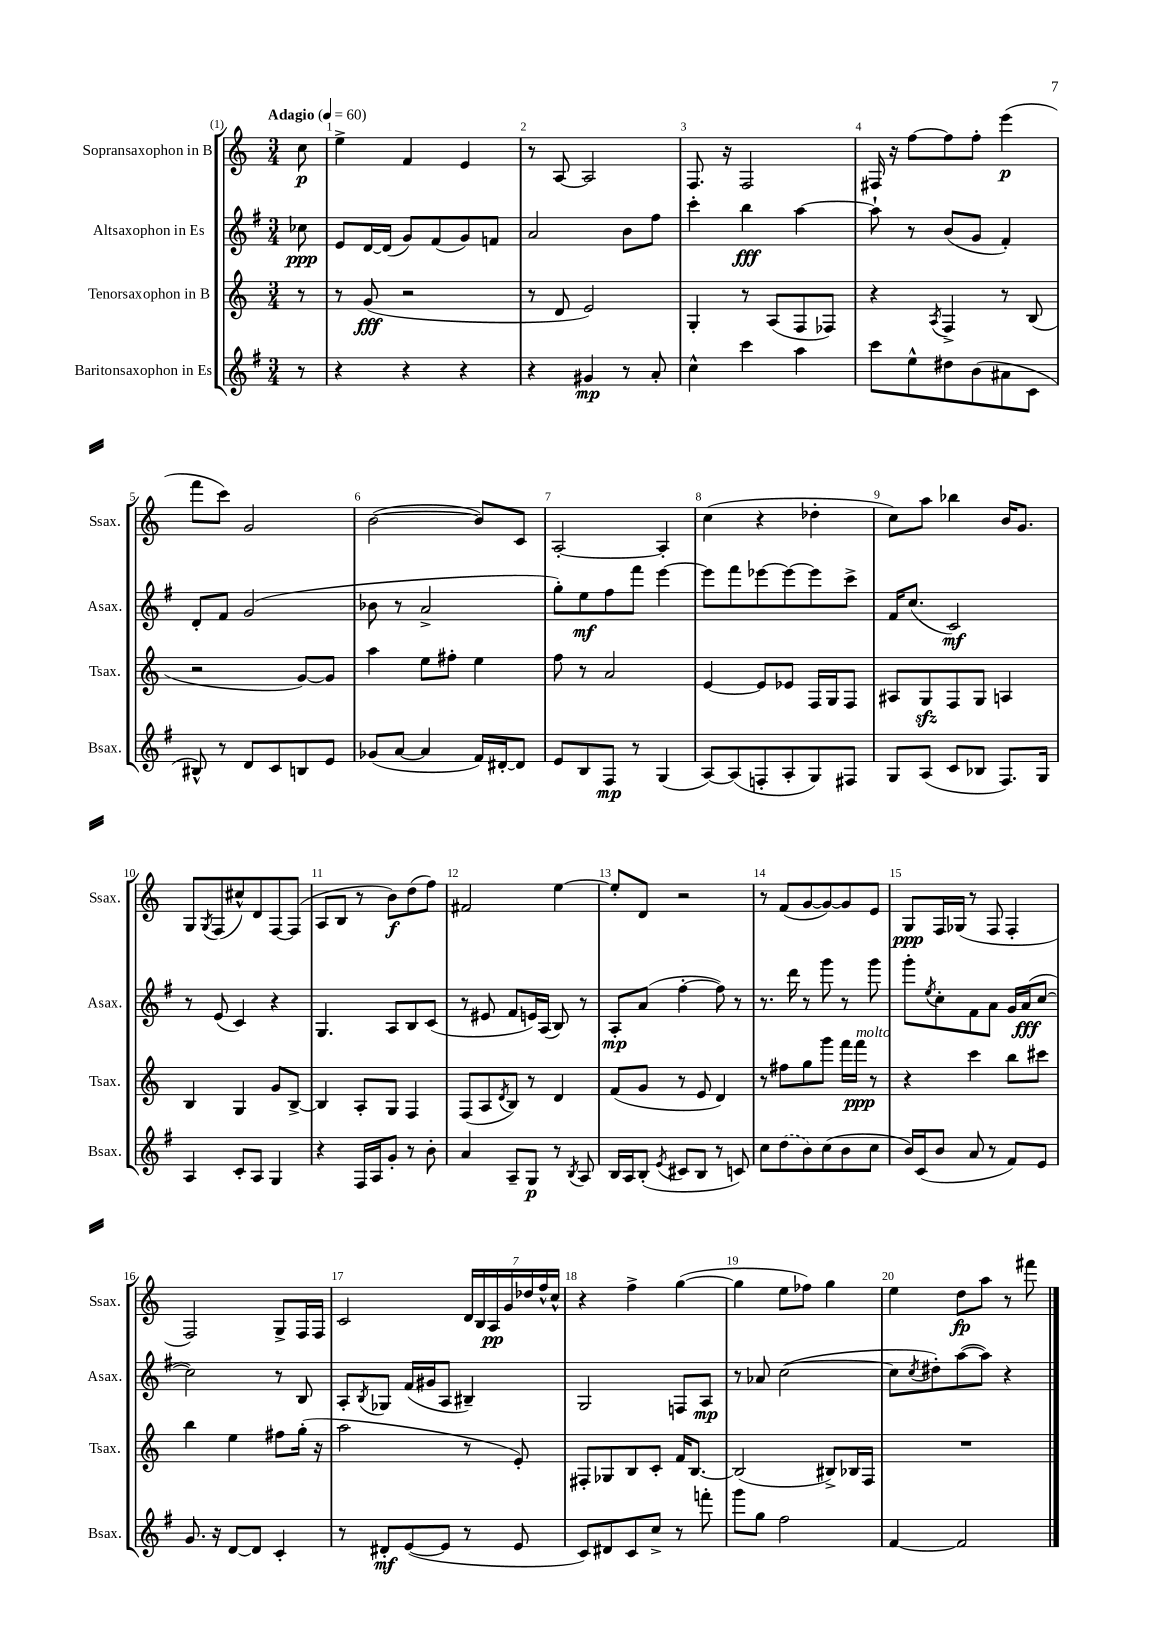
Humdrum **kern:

**kern	**kern	**kern	**kern
*staff4	*staff3	*staff2	*staff1
*clefG2	*clefG2	*clefG2	*clefG2
*k[f#]	*k[]	*k[f#]	*k[]
*M3/4	*M3/4	*M3/4	*M3/4
*MM60	*MM60	*MM60	*MM60
8r	8r	8cc-	8cc
=	=	=	=
4r	8r	8e	4ee^
.	(8g	[16d	.
.	.	(16d]	.
4r	2r	8g)	4f
.	.	(8f#	.
4r	.	8g)	4e
.	.	8f	.
=	=	=	=
4r	8r	2a	8r
.	8d	.	[8A
4g#	2e)	.	2A]
8r	.	8b	.
8a'	.	8ff#	.
=	=	=	=
4cc^^	4G'	4ccc'	8.F
.	.	.	16r
4ccc	8r	4bb	2F
.	(8A	.	.
4aa	8F	[4aa	.
.	8F-)	.	.
=	=	=	=
8ccc	4r	8aa`]	16F#
.	.	.	16r
8ee^^	.	8r	[8ff
.	8qA	.	.
8dd#	4F^	(8b	8ff]
(8b	.	8g	8ff'
8a#	8r	4f#')	(4eee
8c	(8B	.	.
=	=	=	=
8B#^^)	2r	8d'	8fff
8r	.	8f#	8ccc)
8d	.	(2g	2g
8c	.	.	.
8B	[8g)	.	.
8e	8g]	.	.
=	=	=	=
(8g-	4aa	8b-	([2b
[8a	.	8r	.
4a]	8ee	2a^	.
.	8ff#'	.	.
16f#)	4ee	.	8b])
[16d#'	.	.	.
8d#]	.	.	8c
=	=	=	=
8e	8ff	8gg')	[2A'
8B	8r	8ee	.
8F#	2a	8ff#	.
8r	.	8fff#	.
(4G	.	[4eee	4A']
=	=	=	=
[8A)	[4e	8eee]	(4cc
(8A]	.	8fff#	.
8F'	8e]	[8eee-	4r
8A'	8e-	8eee-_	.
8G)	16F	8eee-]	4dd-'
.	16G	.	.
8F#	8F	8ccc^	.
=	=	=	=
8G	8A#	16f#	8cc)
.	.	(8.cc	.
(8A	8G	.	8aa
8c	8F	2c)	4bb-
8B-	8G	.	.
8.F#)	4A	.	16b
.	.	.	8.g
16G	.	.	.
=	=	=	=
4A	4B	8r	8G
.	.	.	8qG
.	.	(8e	(8F
8c'	4G	4c)	8cc#^^)
8A	.	.	8d
4G	8g	4r	[8F
.	[8B^	.	(8F]
=	=	=	=
4r	4B]	4.G	8A
.	.	.	8B
16F#	8A'	.	8r
16A	.	.	.
8g'	8G	8A	8b)
8r	4F	8B	(8dd
8b'	.	(8c	8ff)
=	=	=	=
4a	(8F	8r	2f#
.	8A	8e#	.
.	8qd	.	.
8A~	8B)	8f#	.
8G	8r	16e)	.
.	.	(16A	.
8r	4d	8B)	[4ee
8qB	.	.	.
8A	.	8r	.
=	=	=	=
16B	(8f	8A'	8ee']
16A	.	.	.
(8B'	8g	(8a	8d
8qe	.	.	.
8c#	8r	[4ff#'	2r
8B	8e	.	.
8r	4d)	8ff#])	.
8c)	.	8r	.
=	=	=	=
8cc	8r	8.r	8r
(8dd	8ff#	.	(8f
.	.	16ddd	.
8b)	8gg	8r	[8g
(8cc	8ggg	8ggg	8g_)
8b	16fff	8r	8g]
.	16fff	.	.
8cc	8r	8ggg	8e
=	=	=	=
16b)	4r	8ggg'	8G
(16c	.	.	.
.	.	8qee	.
8b	.	8cc'	16F
.	.	.	(16G-
8a	4ccc	8f#	8r
8r	.	8a	8F
8f#)	8bb	16g	4F'
.	.	(16a	.
8e	8ccc#	[8cc	.
=	=	=	=
8.g	4bb	2cc])	2F)
16r	.	.	.
[8d	4ee	.	.
8d]	.	.	.
4c'	8ff#	8r	8G^
.	(16gg'	8B	16F
.	16r	.	16F
=	=	=	=
8r	2aa	8A'	2c
.	.	8qB	.
8d#'	.	8G-	.
([8e	.	(16f#	.
.	.	16g#	.
8e]	.	8A	.
8r	8r	4B#~)	28d
.	.	.	28B
.	.	.	28A
.	.	.	28g
8e	8e')	.	.
.	.	.	28dd-
.	.	.	28ff^^
.	.	.	28cc^^
=	=	=	=
8c)	8F#'	2G	4r
8d#	8G-	.	.
8c	8B	.	4ff^
8cc^	8c'	.	.
8r	16f	8F	([4gg
.	[8.B	.	.
8fff'	.	8A	.
=	=	=	=
8ggg	(2B]	8r	4gg]
8gg	.	8a-	.
2ff#	.	([2cc	8ee
.	.	.	8ff-)
.	8B#^)	.	4gg
.	16B-	.	.
.	16F	.	.
=	=	=	=
[4f#	2.r	8cc]	4ee
.	.	8qcc	.
.	.	8dd#')	.
2f#]	.	([8aa	8dd
.	.	8aa])	8aa
.	.	4r	8r
.	.	.	8fff#
==	==	==	==
*-	*-	*-	*-
